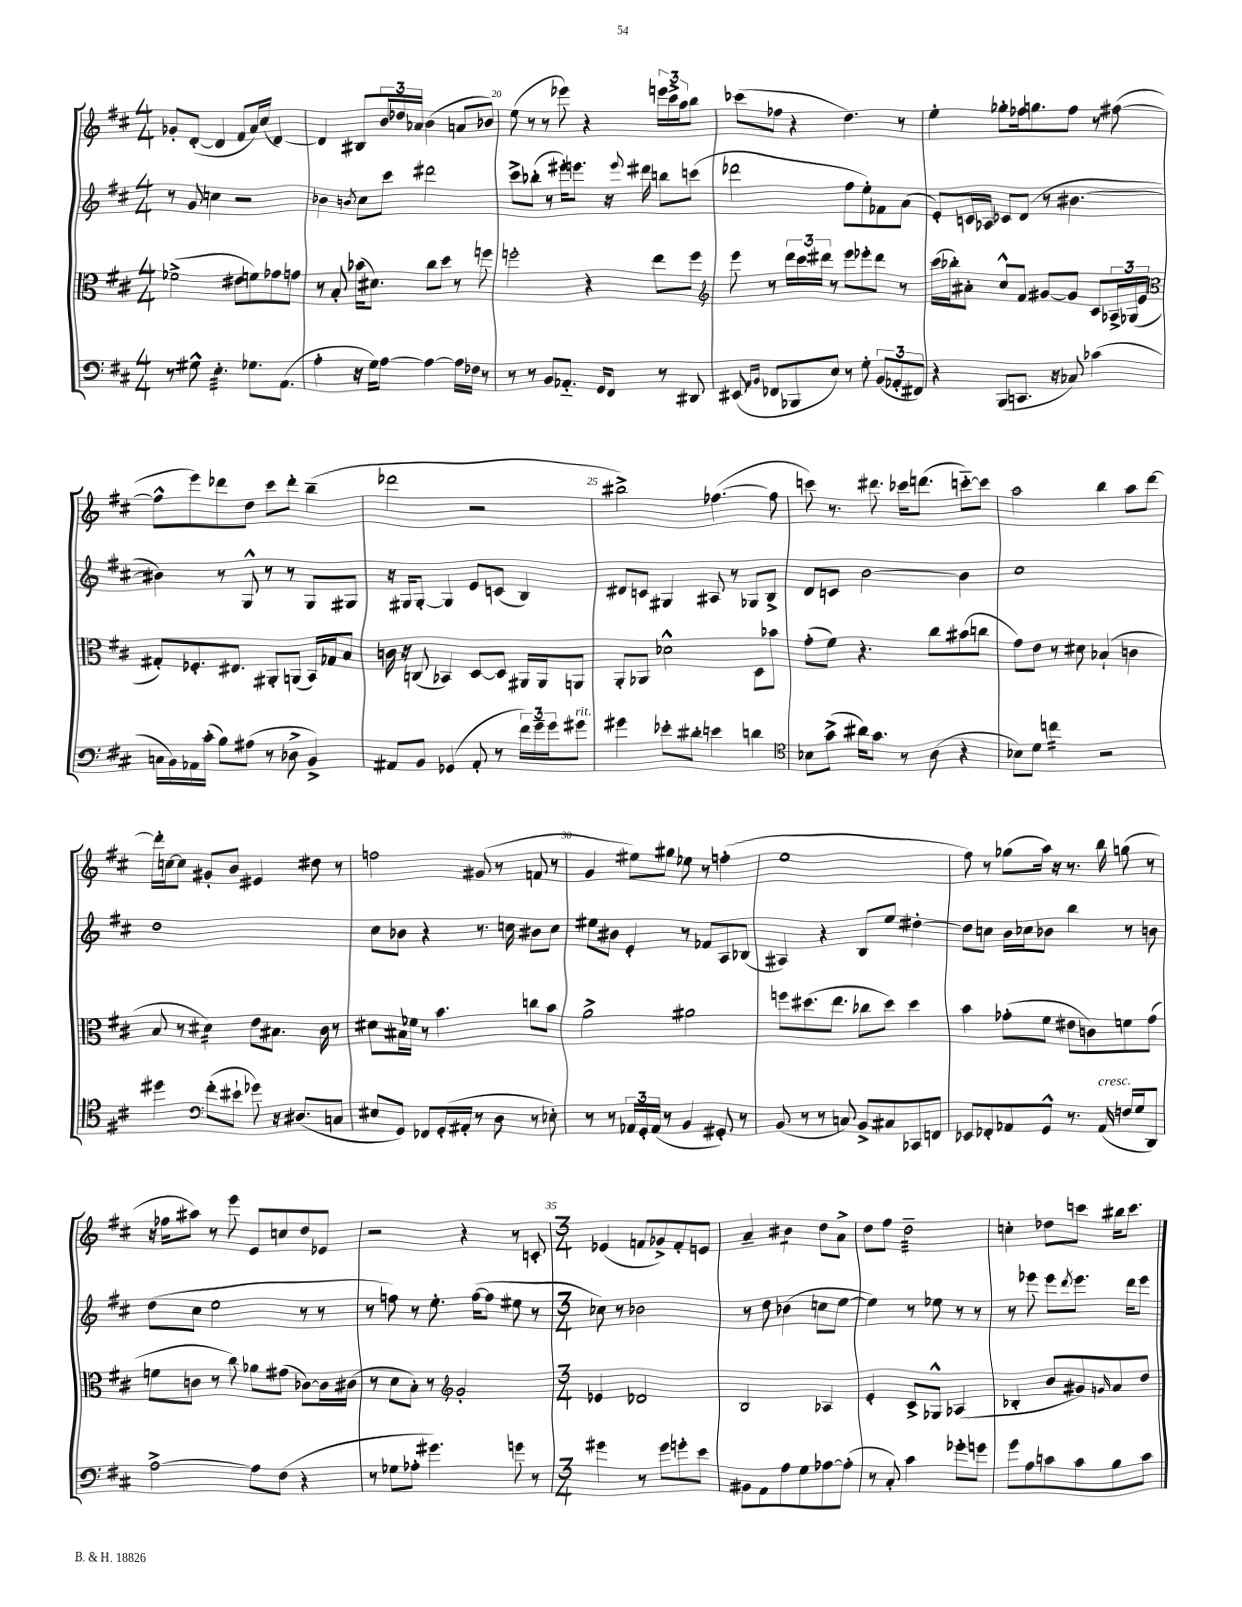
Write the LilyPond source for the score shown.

<<
\new StaffGroup <<
\new Staff = "s0" {
    \clef treble \key d \major \numericTimeSignature \time 4/4
    ges'8-. d'8~-.( d'4 fis'8 a'16) cis''16( d'4~) |
    d'4 bis8 \tuplet 3/2 { b'16 des''16 aes'16 } b'4( a'8 bes'8) |
    e''8( r8 r8 ees'''8) r4 \tuplet 3/2 { e'''16 cis'''16-> a''16 } b''8 |
    ces'''8( fes''8 r4 d''4.) r8 |
    e''4-. ges''8-. fes''16 g''8. fes''8 r8 fis''8~( |
    fis''8-^ e'''8) des'''8 d''8 cis'''8 des'''8-. b''4--( |
    des'''2 r2 |
    bis''2->) fes''4.~( fes''8 |
    c'''8) r8. dis'''8. ces'''16 d'''8.( c'''8~-_) c'''8 |
    a''2 b''4 a''8 d'''8~ |
    d'''16-. c''16~ c''8 gis'8-. b'8 eis'4 dis''8 r8 |
    f''2 gis'8( r8 f'8 r8 |
    g'4 eis''8) gis''8 ees''8 r8 f''4-.( |
    e''1 |
    fis''8) r8 ges''8( a''16) r16 r8. b''16 g''8( r8 |
    r16 fes''16 ais''8) r8 e'''8 e'8 c''8 d''8 ees'8 |
    r2 r4 r8 c'8-. |
    \numericTimeSignature \time 3/4 ees'4( f'8 ges'8->) f'8-. e'8 |
    a'4-- bis'4:8 d''8 a'8-> |
    d''8 fis''8 d''2:32-- |
    c''4-. des''8 c'''8 bis''16 c'''8. \bar "|." |
}
\new Staff = "s1" {
    \clef treble \key d \major \numericTimeSignature \time 4/4
    r8 g'8 c''4 r2 |
    bes'4 \acciaccatura { b'8 } cis''8 cis'''8 dis'''2 |
    cis'''8-> bes''8-.( r8 eis'''16-.) e'''8. r16 \appoggiatura { e'''8 } dis'''16 b''8 c'''8( |
    des'''2 fis''8 e''8-.) fes'8 a'8( |
    e'8-.) c'16 aes16 ces'8 d'8( r8 bis'4.~ |
    bis'4) r8 g8-^ r8 r8 g8 gis8 |
    r16 gis16 gis8~-. gis4 e'8 c'8( b4) |
    dis'8 c'8 gis4 ais8 r8 ges8 b8-> |
    d'8 c'8 b'2~ b'4 |
    cis''1 |
    d''1 |
    cis''8 bes'8 r4 r8. c''16 bis'8 c''8 |
    eis''8 bis'8 e'4-. r8 fes'8 a8 bes8( |
    ais4) r4 b8 e''8 dis''4~-. |
    dis''8 c''8 b'16 ces''16 bes'8 b''4 r8 b'8 |
    d''8( cis''8 e''2 r8 r8 |
    r8 f''8) r8 e''8.-. f''16~( f''8 eis''8 r8 |
    \numericTimeSignature \time 3/4 ces''8) r8 bes'2 |
    r8 d''8 bes'4( c''8 e''8~ |
    e''4) r8 ees''8 r8 r8 |
    r8 ees'''8 ees'''8 \acciaccatura { d'''8 } ees'''8. d'''16 ees'''8 \bar "|." |
}
\new Staff = "s2" {
    \clef alto \key d \major \numericTimeSignature \time 4/4
    fes'2->( eis'8 f'8) ges'8 g'8 |
    r8 b8-. bes'16( dis'8.) cis''8 d''8 r8 f''8 |
    f''2-. r4 e''8 f''8 |
    \clef treble e'''8 r8 \tuplet 3/2 { d'''16 cis'''16 dis'''16 } r8 e'''8 ees'''8-. dis'''8 r8 |
    cis'''16( bes''16-.) ais'8-. cis''8-^ fis'8 gis'8~ gis'8 cis'8 \tuplet 3/2 { aes16-> ges16( e'16 } |
    \clef alto gis8-.) fes8.-. eis8. ais,8-. a,8( b,16) ges16 b8 |
    c'16 r16 c8( bes,4) d8~ d8 ais,16 ais,16 a,8 |
    a,8-. aes,8 des'2-^ d8 bes'8 |
    g'8-.( fis'8) r4. cis''8 bis'8( c''8 |
    g'8) e'8 r8 dis'8 bes4-!( c'4 |
    b8 r8 dis'4:16) e'8 bis8. cis'16 r8 |
    dis'8 bis16 fes'16 r8 b'4. c''8 b'8 |
    a'2-> ais'2 |
    f''8 dis''8.( e''8. ces''8 dis''8) dis''4 |
    b'4 ges'8-.( fis'8 eis'8 c'8) f'8 ges'8( |
    f'8 c'8 r8 cis''8) aes'8 gis'8( ces'8~) ces'16 cis'16( |
    r8 d'8 b8-.) r8 \clef treble g'2-. |
    \numericTimeSignature \time 3/4 ees'4 des'2 |
    b2 aes4 |
    e'4-. cis'8-> ges8-^ aes4( |
    bes4-. b'8 gis'8) \grace { g'16 } a'8 d''8 \bar "|." |
}
\new Staff = "s3" {
    \clef bass \key d \major \numericTimeSignature \time 4/4
    r8 gis8-^ e4.:32-. ges8. a,8.( |
    a4-. r16 g16) a8~ a4~ a16 fes16 r8 |
    r8 r8 b,8 aes,8.-_ g,16 fis,8 r8 dis,8 |
    eis,8( \grace { a,16 b,16 } fes,8 bes,,8 e8) r8 g8-. \tuplet 3/2 { b,8( aes,8-. fis,8) } |
    r4 b,,8( c,8. r16 ces8) ces'4( |
    c16 b,16) aes,16 cis'16-.( b8) ais8( r8 des8-> b,4->) |
    ais,8 b,8 ges,4( ais,8-. r8 \tuplet 3/2 { fis'16) g'16-- g'16 } gis'8^\markup { \italic "rit." } |
    gis'4 ees'8-. dis'8-. e'4 d'4 |
    \clef tenor bes8 g'8->( ais'16) g'8. r8 a8( r4 |
    bes8) d'8 c''4:16 r2 |
    dis''4 \clef bass fis'8-.( eis'8-! ges'8) r16 dis8.( c8 |
    eis8 g,8) fes,8 g,16-.( ais,16-. r8 d8 r8 ees8-.) |
    r8 r8 \tuplet 3/2 { aes,16 g,16-. aes,16( } r8 b,4 gis,8-.) r8 |
    b,8( r8 r8 c8) b,8-> cis8 ces,8 f,8 |
    ees,8 fes,8-. aes,8 g,8-^ r8. aes,16^\markup { \italic "cresc." }( f16 g16 d,8) |
    a2~-> a8 fis8( r4 |
    r8 ges8 aes8-. gis'4.) g'8 r8 |
    \numericTimeSignature \time 3/4 gis'4 r8 gis'8 g'8-. e'8 |
    bis,8 a,8 a8 g8 aes8~ aes8-.( |
    r8 cis8-.) cis'4 ges'8-. g'8 |
    g'8 a8 c'8 c'8 b8 c'8 \bar "|." |
}
>>
>>
\layout { \context { \Score currentBarNumber = #18 \override BarNumber.break-visibility = ##(#f #t #t) barNumberVisibility = #(every-nth-bar-number-visible 5) } }
